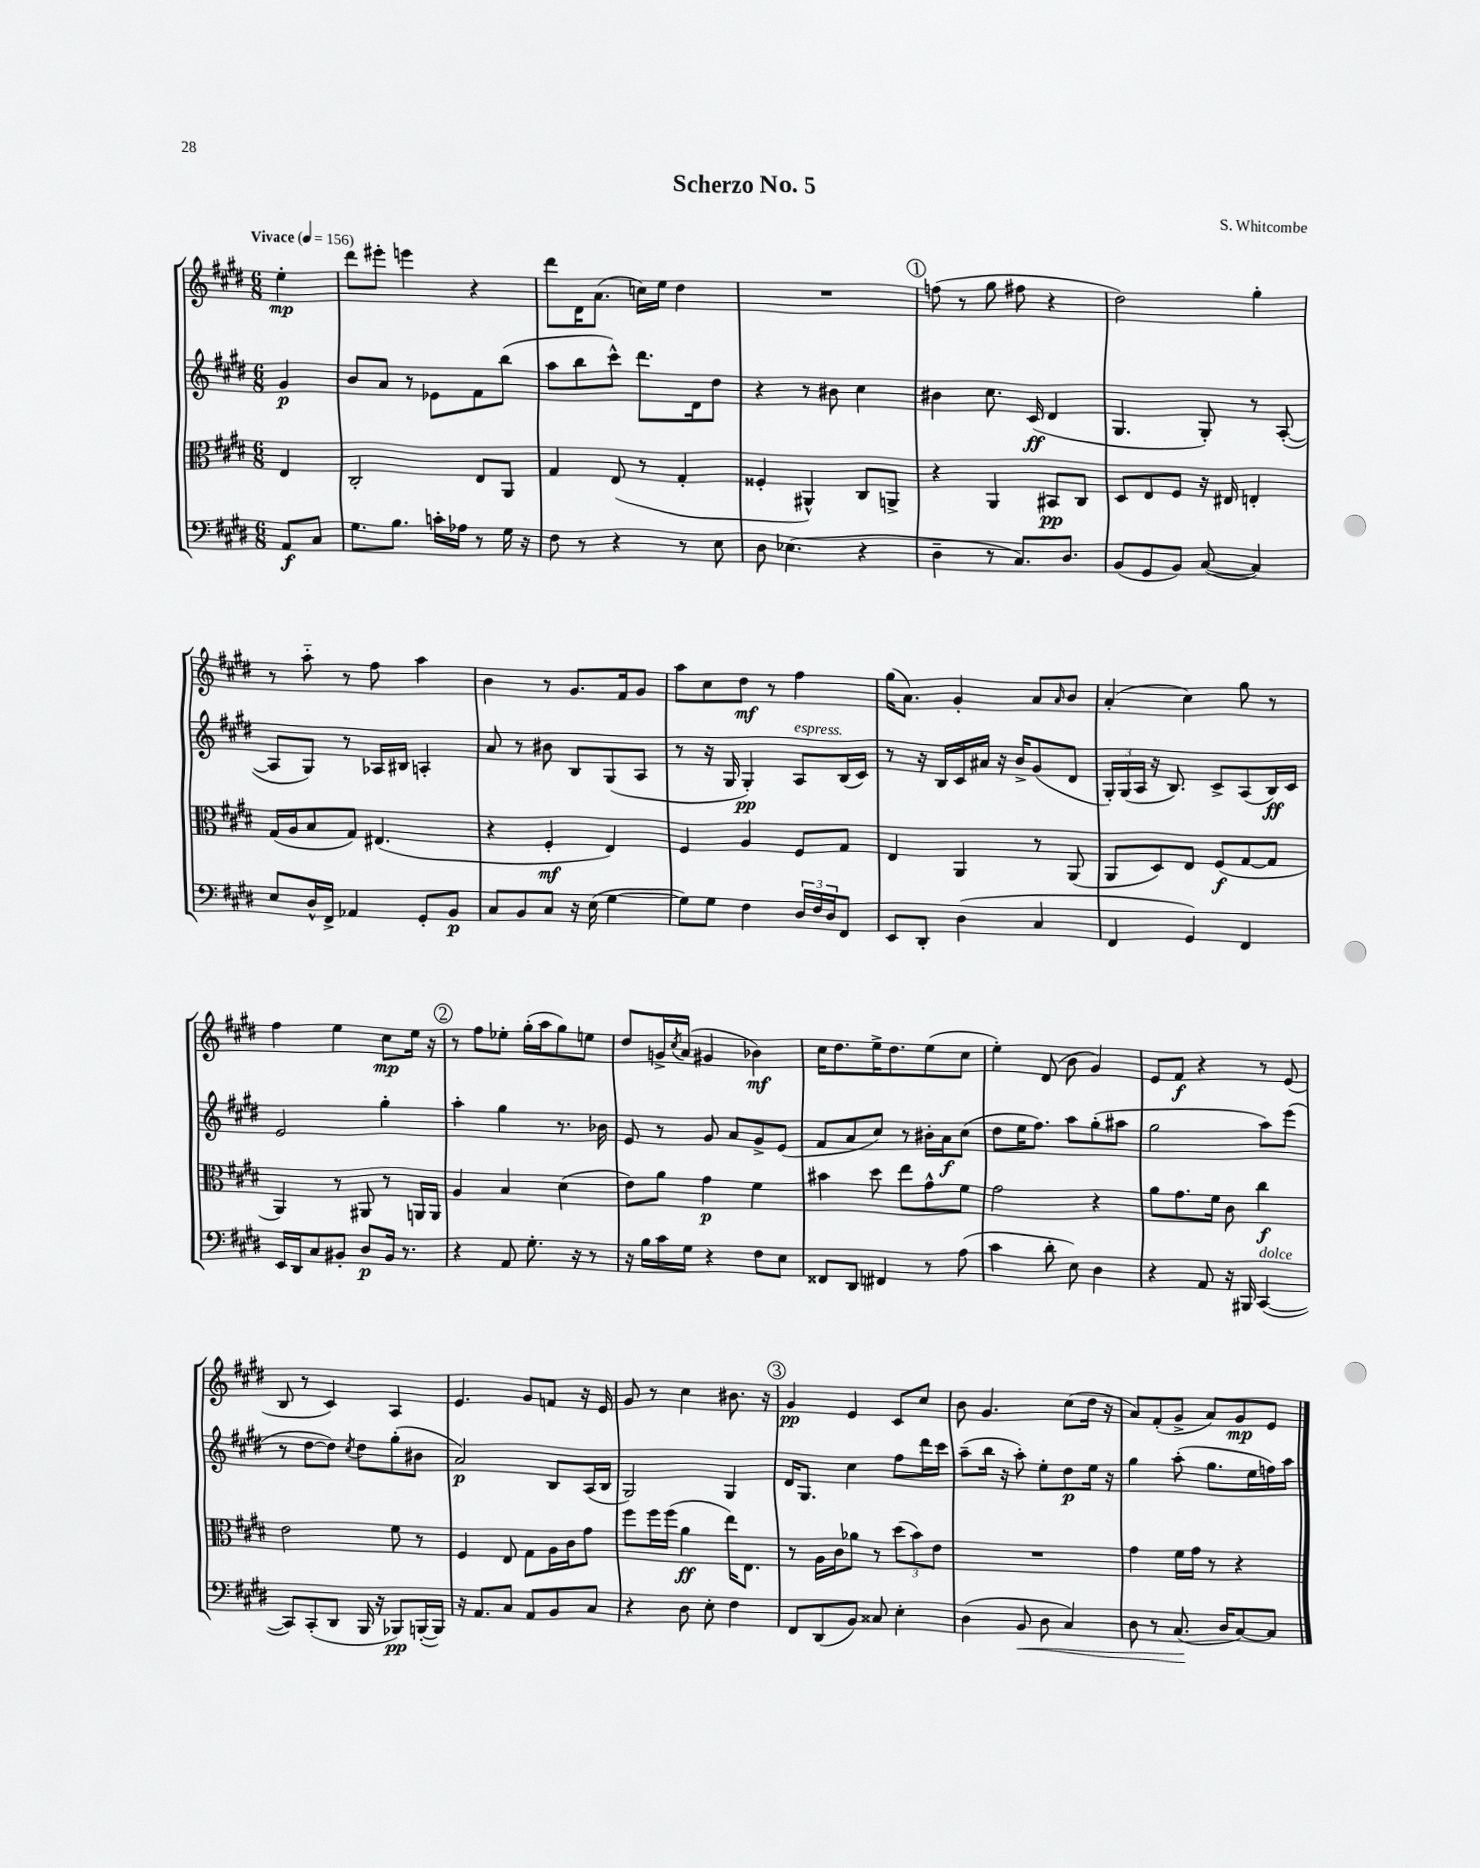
\header { title = "Scherzo No. 5" composer = "S. Whitcombe" }
<<
\new StaffGroup <<
\new Staff = "s0" {
    \clef treble \key e \major \numericTimeSignature \time 6/8 \partial 4 \tempo "Vivace" 4 = 156
    e''4-.\mp |
    dis'''8 eis'''8-. e'''4 r4 |
    dis'''8 dis'16 a'8.( c''16) e''16 dis''4 |
    R2. |
    \mark \markup { \circle "1" } f''8( r8 gis''8 fis''8 r4 |
    dis''2) gis''4-. |
    r8 a''8-_ r8 fis''8 a''4 |
    b'4 r8 gis'8. fis'16 gis'8 |
    a''8 cis''8 dis''8\mf r8 fis''4 |
    gis''16( a'8.) gis'4-. a'8 \grace { a'16 } b'8 |
    a'4-.( cis''4) gis''8 r8 |
    fis''4 e''4 cis''8\mp e''16 r16 |
    \mark \markup { \circle "2" } r8 fis''8 ees''8-. gis''16-.( a''16 gis''8) e''8 |
    dis''8 g'16-> \acciaccatura { cis''8 } a'16( gis'4 bes'4\mf) |
    cis''16 dis''8. e''16-> dis''8. e''8( cis''8 |
    e''4-.) dis'8( b'8 gis'4) |
    e'8 fis'8\f r4 r8 e'8( |
    b8 r8 cis'4) a4 |
    e'4. gis'8 f'8 r16 e'16 |
    gis'8 r8 cis''4 bis'8. r16 |
    \mark \markup { \circle "3" } gis'4\pp e'4 cis'8 cis''8 |
    b'8 gis'4. cis''8( dis''16 r16 |
    a'8) fis'8-.( gis'8-> a'8) gis'8\mp e'8 \bar "|." |
}
\new Staff = "s1" {
    \clef treble \key e \major \numericTimeSignature \time 6/8 \partial 4
    gis'4\p |
    b'8 a'8 r8 ees'8 fis'8 b''8( |
    a''8 b''8 cis'''8-^) dis'''8. dis'16 dis''8 |
    r4 r8 bis'8 cis''4 |
    \mark \markup { \circle "1" } bis'4 cis''8. cis'16\ff( dis'4 |
    gis4. gis8-.) r8 a8~-.( |
    a8 gis8) r8 aes16 bis16 a4-. |
    a'8 r8 bis'8 b8 gis8( a8 |
    r8 r16 gis16 gis4-.\pp) a8^\markup { \italic "espress." } b16( cis'16) |
    r8 r16 b16 cis'16 ais'16 r16 b'16-> gis'8( dis'8 |
    \tuplet 3/2 { gis16-.) gis16( a16 } r16 b8.) cis'8-> a8( b16\ff) cis'16 |
    e'2 gis''4-. |
    \mark \markup { \circle "2" } a''4-. gis''4 r8. bes'16 |
    e'8 r8 gis'8 a'8 gis'8-> e'8( |
    fis'8 a'8 cis''8) r8 bis'16-. a'16\f cis''8( |
    dis''8 e''16 fis''8.) a''8 gis''8-.( ais''8 |
    gis''2 a''8) e'''8( |
    r8 dis''8~ dis''8) \acciaccatura { cis''8 } dis''8 gis''8-.( bis'8 |
    a'2\p) b8 a16( b16 |
    gis2) gis4 |
    \mark \markup { \circle "3" } dis'16 gis8. cis''4 fis''8 dis'''16 cis'''16 |
    a''8--( b''16 r16 a''8-.) e''8-. dis''8\p e''16 r16 |
    gis''4 a''8-.( gis''8. e''16 f''16) a''16 \bar "|." |
}
\new Staff = "s2" {
    \clef alto \key e \major \numericTimeSignature \time 6/8 \partial 4
    e4 |
    cis2-. e8 a,8 |
    gis4 e8( r8 gis4-. |
    fisis4-. ais,4-^) cis8 a,8-> |
    \mark \markup { \circle "1" } r4 a,4 bis,8\pp cis8 |
    dis8 e8 fis8 r16 eis16 e4-. |
    gis16( a16 b8 gis8) eis4.( |
    r4 fis4-.\mf e4) |
    fis4 a4 fis8 gis8 |
    e4 a,4 r8 a,8( |
    a,8 dis8) e8 fis8\f( gis8~ gis8 |
    a,4) r8 ais,8 r8 a,16 a,16 |
    \mark \markup { \circle "2" } a4 b4 dis'4( |
    e'8) a'8 gis'4\p fis'4 |
    bis'4 dis''8 e''8 gis'8-^ fis'8 |
    gis'2 r4 |
    a'8 gis'8. fis'16 cis'8 cis''4\f |
    e'2 fis'8 r8 |
    fis4 e8 gis8 a16 cis'16 gis'8 |
    fis''8 fis''16 fis''16( a'4\ff e''16) e8. |
    \mark \markup { \circle "3" } r8 a16 cis'16 aes'8 r8 \tuplet 3/2 { dis''8( b'8) e'8 } |
    R2. |
    gis'4 fis'16 gis'16 r8 r4 \bar "|." |
}
\new Staff = "s3" {
    \clef bass \key e \major \numericTimeSignature \time 6/8 \partial 4
    a,8\f cis8 |
    gis8. b8. c'16-. aes16 r8 gis16 r16 |
    fis8 r8 r4 r8 e8 |
    dis8 ees4.( r4 |
    \mark \markup { \circle "1" } dis4-- r8 cis8.) dis8. |
    b,8( gis,8 b,8) cis8~( cis4) |
    e8 dis16-^ fis,16-> aes,4 gis,8-. b,8\p |
    cis8 b,8 cis8 r16 e16( gis4~ |
    gis8) gis8 fis4 \tuplet 3/2 { dis16 fis16 dis16 } fis,8 |
    e,8 dis,8-. dis4( cis4 |
    fis,4 gis,4) fis,4 |
    e,16 dis,16 cis8 bis,8-. dis8\p bis,16 r8. |
    \mark \markup { \circle "2" } r4 a,8 gis8.-. r16 r8 |
    r16 b16 cis'16 gis16 r4 fis8 e8 |
    fisis,8 dis,8 fis,4 r8 a8( |
    cis'4 dis'8-. e8) dis4 |
    r4 a,8 r16 bis,,16 cis,4~^\markup { \italic "dolce" }( |
    cis,8) cis,8-.( dis,8 b,,16 r16 bes,,8\pp) b,,16~-.( b,,16) |
    r16 a,8. cis8 a,8 b,8 cis8 |
    r4 dis8 e8-. fis4 |
    \mark \markup { \circle "3" } fis,8 dis,8( b,8) cisis8 e4-. |
    dis4( b,8\< dis8 cis4) |
    dis8 r8 cis8.\!( dis16 cis8~) cis8 \bar "|." |
}
>>
>>
\layout { \context { \Score \remove "Bar_number_engraver" } }
